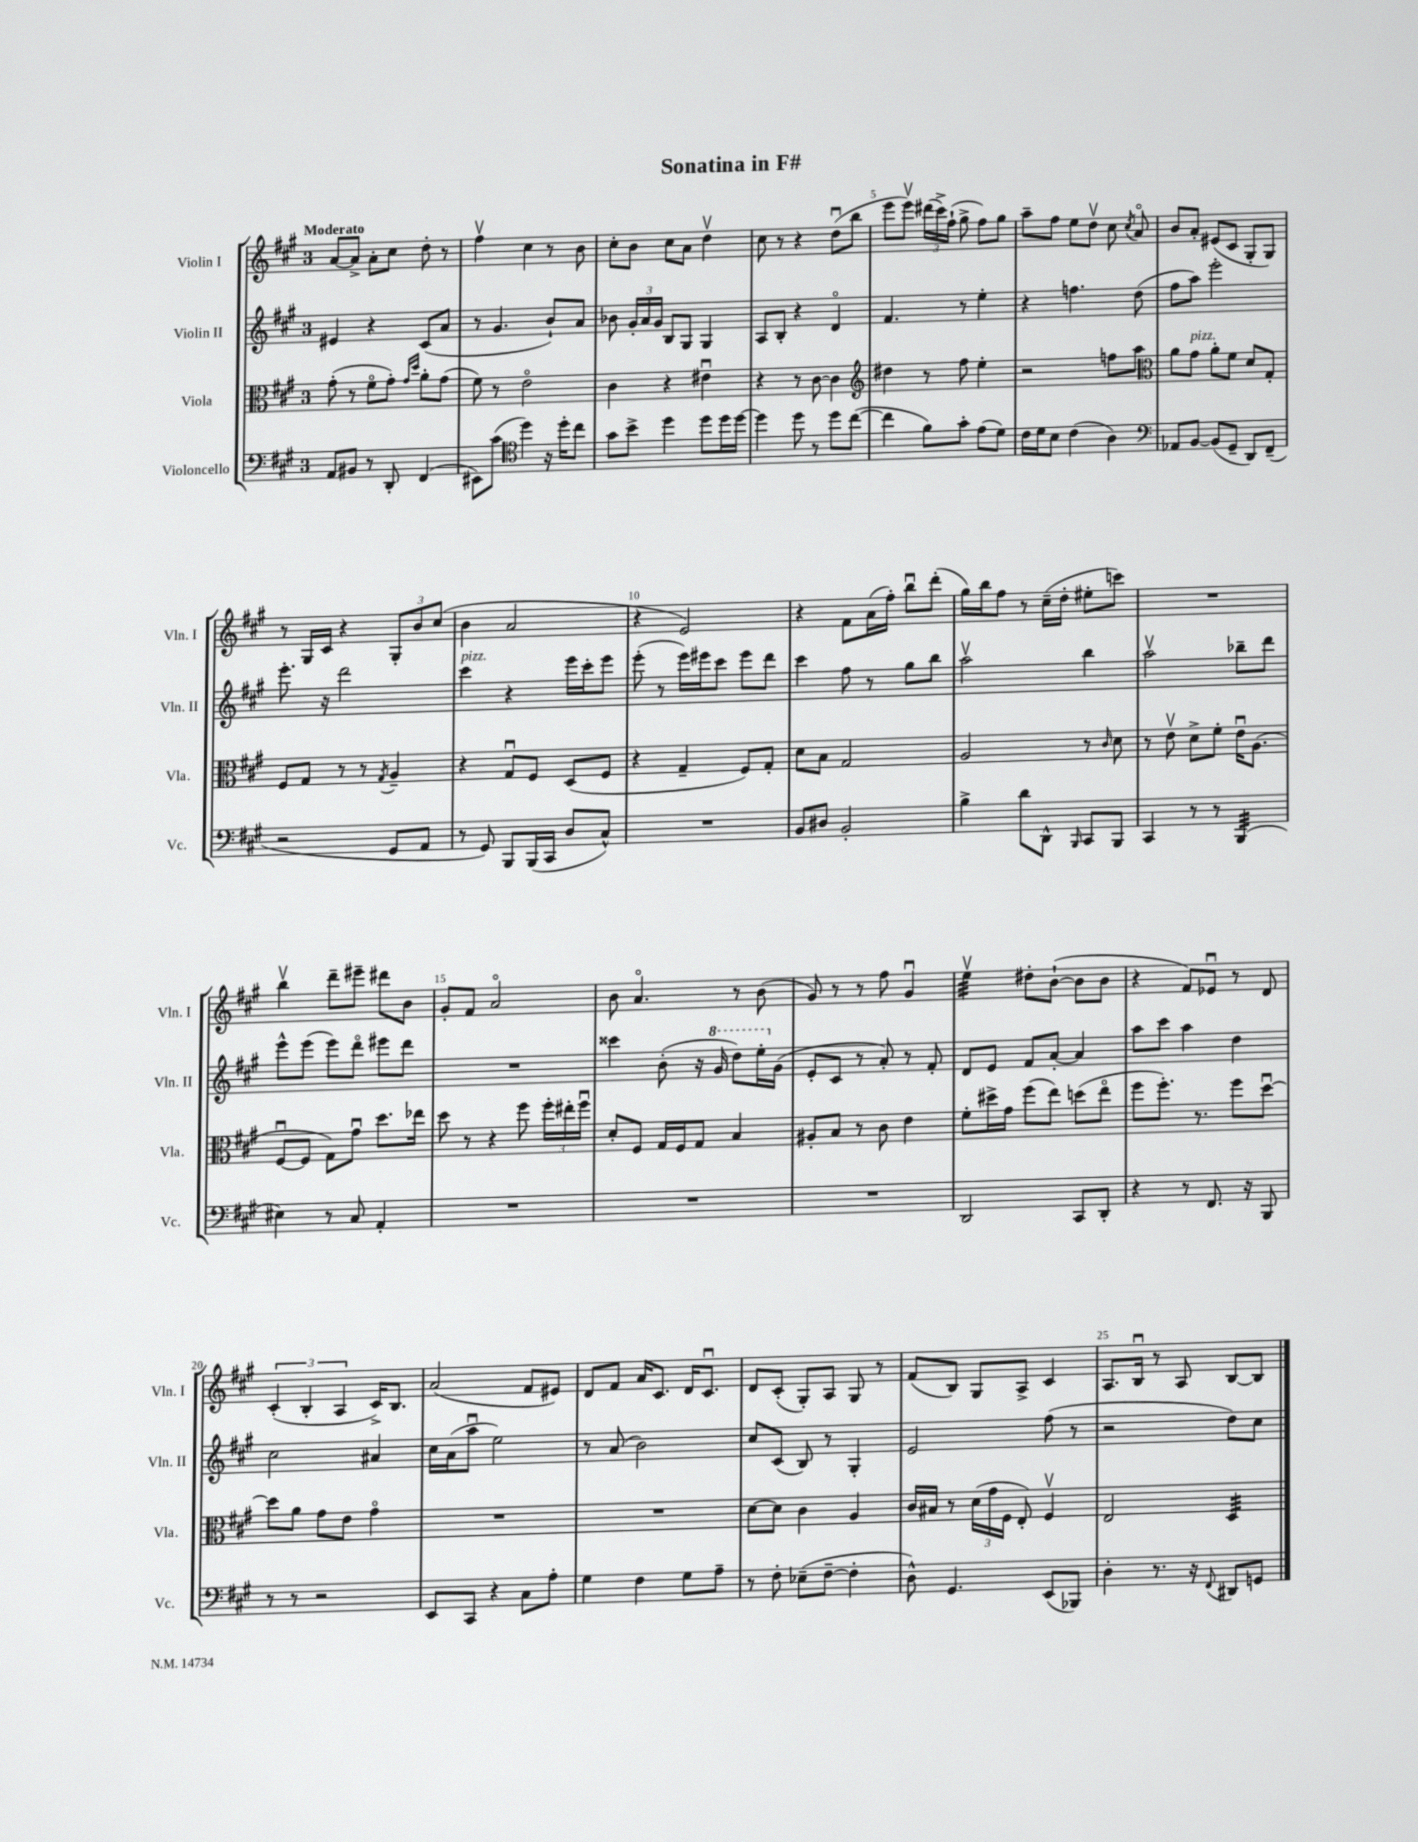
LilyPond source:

\header { title = "Sonatina in F#" }
<<
\new StaffGroup <<
\new Staff = "s0" \with { instrumentName = "Violin I" shortInstrumentName = "Vln. I" } {
    \clef treble \key a \major \once \override Staff.TimeSignature.style = #'single-digit \time 3/4 \tempo "Moderato"
    \autoBeamOff a'8[~ a'8]-> a'8[-. cis''8] d''8-. r8 |
    fis''4\upbow cis''4 r8 b'8 |
    cis''8[-. b'8] cis''8[ a'8] d''4\upbow |
    cis''8 r8 r4 d''8[\downbow( b''8] |
    e'''8[ e'''8]\upbow) \tuplet 3/2 { dis'''16[( cis'''16->) fis''16]-!( } gis''8-> fis''8[) gis''8] |
    a''8[-- fis''8] e''8[ d''8]\upbow cis''8 \acciaccatura { cis''8 } a'8\flageolet |
    b'8[ a'8]-. eis'8[( cis'8] gis8[-. gis8]) |
    r8 gis16[ cis'16] r4 \tuplet 3/2 { gis8[-. b'8 cis''8]( } |
    b'4 a'2 |
    r4 e'2) |
    r4 fis'8[ a'16( fis''16]-.) b''8[\downbow d'''8]-.( |
    gis''16[) b''16 fis''8] r8 cis''16[--( d''16]-. eis''8[-. c'''8]) |
    R2. |
    b''4\upbow d'''8[-- eis'''8]-- dis'''8[ b'8] |
    gis'8[-. fis'8] a'2\flageolet |
    b'8 a'4.\flageolet r8 b'8( |
    gis'8) r8 r8 fis''8 gis'4\downbow |
    e''4:32\upbow dis''8[-. b'8]~-!( b'8[ b'8] |
    r4 fis'8[) ees'8]\downbow r8 d'8 |
    \tuplet 3/2 { cis'4-.( b4-. a4 } cis'16[->) b8.] |
    a'2( fis'8[ eis'8]) |
    d'8[ fis'8] a'16[ cis'8.] d'16[ cis'8.]\downbow |
    d'8[ cis'8]-.( gis8[-.) a8] gis8 r8 |
    fis'8[( b8]) gis8[ a8]-> cis'4 |
    a8.[ b16]\downbow r8 a8 b8[~ b8] \bar "|." |
}
\new Staff = "s1" \with { instrumentName = "Violin II" shortInstrumentName = "Vln. II" } {
    \clef treble \key a \major \once \override Staff.TimeSignature.style = #'single-digit \time 3/4
    \autoBeamOff eis'4 r4 cis'8[( a'8] |
    r8 gis'4. b'8[-!) a'8] |
    bes'8 \tuplet 3/2 { gis'16[-. a'16 gis'16] } b8[ gis8] gis4 |
    a8[ b8]-. r4 d'4\flageolet |
    fis'4. r8 e''4-. |
    r4 f''4. d''8( |
    fis''8[ a''8]) e'''2-. |
    e'''8.-. r16 d'''2 |
    cis'''4^\markup { \italic "pizz." } r4 e'''16[ cis'''16-. e'''8] |
    e'''8-.( r8 e'''16[) eis'''16 cis'''8] eis'''8[ d'''8] |
    cis'''4 fis''8 r8 gis''8[ b''8] |
    a''2\upbow b''4 |
    a''2\upbow bes''8[-- d'''8] |
    e'''8[-^ e'''8]( e'''8[) d'''8]\flageolet eis'''8[ d'''8] |
    R2. |
    cisis'''4 b'8-.( r16 \ottava #1 gis''16 d'''8[) e'''16-. \ottava #0 gis'16]( |
    e'8[-. cis'8] r8 a'8-.) r8 fis'8-. |
    d'8[ e'8] fis'8[ a'8]~-. a'4 |
    a''8[ cis'''8] a''4 d''4 |
    cis''2 ais'4 |
    cis''16[ a'16( a''8]\downbow e''2) |
    r8 a'8( b'2) |
    cis''8[ cis'8]( b8) r8 gis4-. |
    e'2 fis''8( r8 |
    r2 d''8[) cis''8] \bar "|." |
}
\new Staff = "s2" \with { instrumentName = "Viola" shortInstrumentName = "Vla." } {
    \clef alto \key a \major \once \override Staff.TimeSignature.style = #'single-digit \time 3/4
    \autoBeamOff gis'8-.( r8 fis'8[\flageolet gis'8]-.) \grace { gis'16[ d''16] } a'8[-. gis'8]( |
    fis'8) r8 e'2\flageolet |
    cis'4 r4 eis'4\downbow |
    r4 r8 cis'8~ cis'4 |
    \clef treble dis''4 r8 fis''8 e''4-. |
    r2 f''8[ a''8] |
    \clef alto a'8[ gis'8]^\markup { \italic "pizz." } a'8[-. fis'8] d'8[ gis8]-. |
    fis8[ gis8] r8 r8 \acciaccatura { gis8 } a4-- |
    r4 gis8[\downbow fis8] d8[( fis8] |
    r4 gis4-- fis8[) gis8]-. |
    d'8[ b8] gis2 |
    a2 r8 \grace { cis'16 } d'8 |
    r8 e'8\upbow d'8[-> fis'8]-. e'16[\downbow a8.]( |
    fis8[~\downbow fis8] gis8[) gis'8]\downbow d''8.[ ees''16] |
    d''8 r8 r4 fis''8 \tuplet 3/2 { fis''16[-. eis''16-. fis''16]\downbow } |
    d'8[-. fis8] gis16[ fis16 gis8] b4 |
    ais8[-. b8] r8 cis'8 e'4 |
    fis'8[-. dis''16-> gis'16] fis''8[( e''8]) d''8[( e''8]\flageolet |
    fis''8[ fis''8.]-.) r8. fis''8[ d''8]~\downbow |
    d''8[ a'8] gis'8[ e'8] gis'4\flageolet |
    R2. |
    R2. |
    d'8[~ d'8] cis'4 a4 |
    cis'16[ bis16] r8 \tuplet 3/2 { d'16[( gis'16 fis16] } e8-.) fis4\upbow |
    e2 d4:32 \bar "|." |
}
\new Staff = "s3" \with { instrumentName = "Violoncello" shortInstrumentName = "Vc." } {
    \clef bass \key a \major \once \override Staff.TimeSignature.style = #'single-digit \time 3/4
    \autoBeamOff a,8[ bis,8] r8 d,8-. fis,4( |
    eis,8[) cis'8]( \clef tenor d''4) r16 d''16[-. cis''8] |
    gis'8[ b'8]-> d''4 d''8[ d''16 d''16]~ |
    d''4 d''8 r8 d''8[ cis''8]~( |
    cis''4 fis'8[) gis'8]-. e'8[( d'8]) |
    cis'16[ d'16 b8] cis'4( a4) |
    \clef bass aes,8[ b,8]~ b,8[( gis,8]-- d,8[) fis,8]--( |
    r2 gis,8[ a,8] |
    r8 gis,8) b,,8[ b,,16( cis,16] d8[ cis8]-^) |
    R2. |
    b,8[ dis8] b,2-. |
    b4-> d'8[ d,8]-^ \grace { b,,16 } cis,8[ b,,8] |
    cis,4 r8 r8 b,,4:32( |
    eis4) r8 cis8 a,4-. |
    R2. |
    R2. |
    R2. |
    d,2 cis,8[ d,8]-. |
    r4 r8 fis,8. r16 b,,8 |
    r8 r8 r2 |
    e,8[ cis,8] r4 cis8[ a8]-. |
    gis4 fis4 gis8[ a8]-- |
    r8 fis8-. ees8[--( fis8]~-- fis4-. |
    d8-^) gis,4. e,8[( bes,,8]) |
    d4-. r8. r16 \appoggiatura { fis,8 } dis,8[ g,8] \bar "|." |
}
>>
>>
\layout { \context { \Score \override BarNumber.break-visibility = ##(#f #t #t) barNumberVisibility = #(every-nth-bar-number-visible 5) } }
